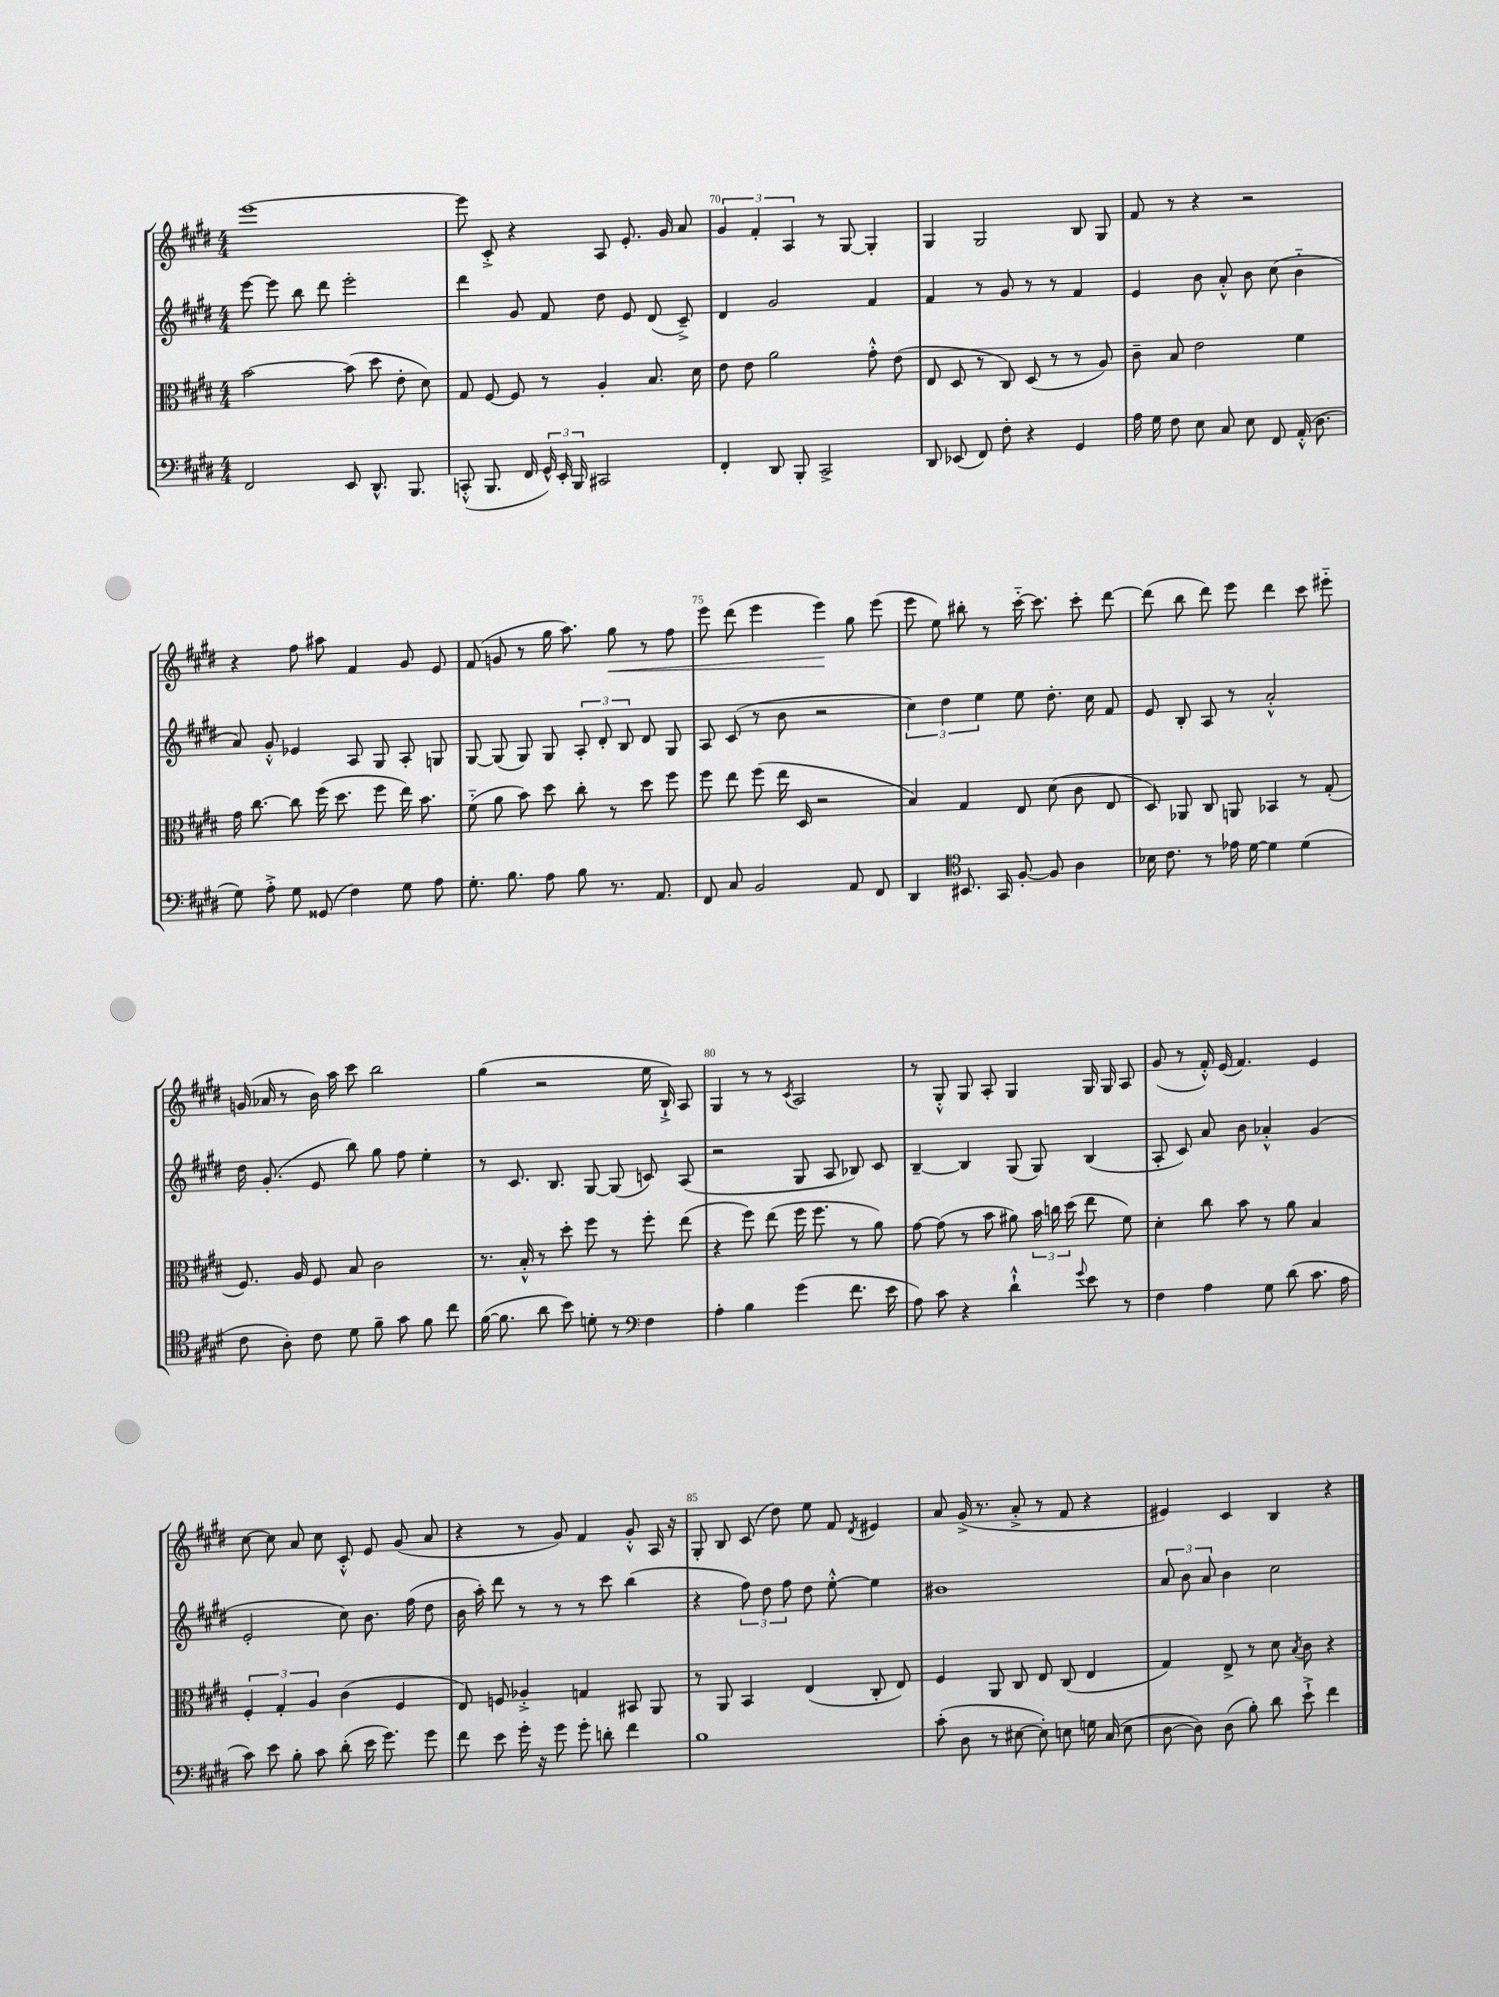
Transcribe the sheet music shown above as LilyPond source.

<<
\new StaffGroup <<
\new Staff = "s0" {
    \clef treble \key e \major \numericTimeSignature \time 4/4
    \autoBeamOff e'''1~ |
    e'''8 cis'8-.-> r4 a8 e'8.-. gis'16 a'8 |
    \tuplet 3/2 { gis'4 fis'4-. a4 } r8 gis8~ gis4-. |
    gis4 gis2 b8 gis8 |
    fis'8 r8 r4 r2 |
    r4 fis''8 ais''8 fis'4 gis'8 e'8 |
    fis'8( g'8 r8 gis''16 a''8.) gis''8\< r8 fis''8 |
    e'''8 dis'''8( e'''4 e'''4\!) gis''8 e'''8( |
    e'''8 e''8) bis''8-. r8 cis'''16~-_ cis'''8. cis'''8-. dis'''8~ |
    dis'''8( b''8 dis'''8) e'''8 dis'''4 cis'''8 eis'''8-_ |
    g'16( aes'16 r8 b'16) a''16 cis'''8 b''2 |
    gis''4( r2 e''16 b16-!->) a8 |
    gis4 r8 r8 \acciaccatura { cis'8 } a2 |
    r8 gis8-.-^ gis8 a8-. gis4 gis16 gis16 a8 |
    gis'8( r8 fis'16-.-^) e'16( fis'4.) e'4 |
    cis''8~ cis''8 a'8 cis''8 cis'8-.-^ e'8 gis'8( a'8 |
    r4 r8 gis'8) fis'4 gis'8-.-^ a16 r16 |
    gis8-. b8 cis'8( dis''8) e''8 fis'8 \acciaccatura { dis'8 } eis'4 |
    a'8 gis'16->( r8. a'8-.-> r8 fis'8 r4 |
    eis'4) cis'4 b4 r4 \bar "|." |
}
\new Staff = "s1" {
    \clef treble \key e \major \numericTimeSignature \time 4/4
    \autoBeamOff e'''8~ e'''8 b''8 dis'''8 e'''2-. |
    dis'''4 gis'8 fis'8 dis''8 e'8 dis'8( cis'8--->) |
    dis'4 gis'2 fis'4 |
    fis'4 r8 gis'8 r8 r8 fis'4 |
    e'4 b'8 a'8-.-^ b'8 cis''8( b'4-_ |
    a'8) gis'8-.-^ ees'4 a8 gis8 a8-. g8 |
    gis8~ gis8( gis8) gis8 \tuplet 3/2 { a8-. dis'8-. b8 } dis'8 gis8 |
    a8 cis'8( r8 b'8 r2 |
    \tuplet 3/2 { cis''4) dis''4 e''4 } e''8 dis''8.-. cis''16 fis'8 |
    e'8 b8-. a8 r8 a'2-.-^ |
    dis''16 gis'8.-.( e'8 b''8) gis''8 fis''8 e''4-. |
    r8 cis'8. b8. gis8~ gis8( c'8) a8( |
    r2 gis8 a8 bes8) cis'8 |
    b4~-- b4 gis8( gis8) b4( |
    a8-. cis'8) a'8 b'8 aes'4-.-^ gis'4( |
    e'2-. cis''8) b'8. fis''16( dis''8 |
    b'16 a''16-.) dis'''8 r8 r8 r8 cis'''8 b''4( |
    r4 \tuplet 3/2 { fis''8) dis''8 fis''8 } dis''8 e''8~-.-^ e''4 |
    bis'1 |
    \tuplet 3/2 { a'8 b'8 a'8 } b'4 cis''2 \bar "|." |
}
\new Staff = "s2" {
    \clef alto \key e \major \numericTimeSignature \time 4/4
    \autoBeamOff b'2~ b'8( dis''8 e'8-. dis'8) |
    gis8 fis8~ fis8 r8 a4-. b8. dis'16 |
    e'8 e'8 a'2 gis'8-.-^ e'8( |
    e8 dis8 r8 cis8) dis8( r8 r8 a8) |
    cis'8-- b8 e'2 fis'4 |
    gis'16 cis''8.~ cis''8 fis''16( dis''8. fis''8 e''16) b'8. |
    fis'8-_( a'8 b'8) dis''8 cis''8-. r8 dis''8 fis''8 |
    fis''8 e''8 fis''8( e''16 dis16 r2 |
    b4) gis4 e8 dis'8( cis'8 e8 |
    dis8) aes,8 cis8 a,8 bes,4 r8 gis8-.( |
    fis8.) a16 fis8 b8 cis'2 |
    r8. b16-.-^ r8 dis''8-. fis''8 r8 fis''8-. e''8( |
    r4 fis''8) e''8( fis''16 fis''8. r8 a'8) |
    gis'8~ gis'8( r8 b'8 ais'8) \tuplet 3/2 { b'16 c''16 dis''16( } e''8 fis'8) |
    dis'4-. cis''8 b'8 r8 a'8 b4 |
    \tuplet 3/2 { fis4-. gis4-. a4 } cis'4( fis4 |
    e8) f8 aes4-.-> g4 bis,8 a,8 |
    r8 a,8 b,4 e4( cis8-. e8) |
    fis4 a,8 cis8 e8 cis8( e4 |
    gis4) e8-> r8 dis'8 \acciaccatura { b8 } cis'8 r4 \bar "|." |
}
\new Staff = "s3" {
    \clef bass \key e \major \numericTimeSignature \time 4/4
    \autoBeamOff fis,2 e,8 dis,8.-^ b,,8. |
    c,8-.-^( b,,8. fis,16 \tuplet 3/2 { gis,16-^) e,16-. b,,16 } cis,2 |
    fis,4-. dis,8 b,,8-. cis,2-> |
    dis,8 ees,8( fis,8) fis8-. r4 gis,4 |
    a16 gis16 fis8 e8 cis8 e8 fis,8 a,16-.-^( dis8. |
    gis8) a8-.-> gis8 gisis,8( fis4) gis8 a8 |
    gis8.-. b8. a8 b8 r8. a,8. |
    fis,8 cis8 b,2 a,8 fis,8 |
    dis,4 \clef tenor bis,8. gis,16 fis8~-. fis8 a4 |
    bes16 cis'8. r8 ees'16 dis'16~ dis'4 dis'4( |
    cis'8 a8-.) cis'8 dis'8 fis'8-- gis'8 fis'8 cis''8 |
    fis'16~( fis'8. a'8 b'8) d'8-. r8 \clef bass fis4 |
    a4-. b4 gis'4( fis'8. e'16 |
    a8) cis'8 r4 dis'4-!-^ \appoggiatura { gis'8 } e'8 r8 |
    fis4 a4 gis8 dis'8( cis'8. a16 |
    cis'8) e'8 b8-. cis'8 dis'8-.( e'16 gis'8.) gis'8 |
    fis'8 e'8 gis'16-. r16 gis'8 gis'8-. d'8-. fis'4 |
    b1 |
    cis'8-.( dis8 r8 eis8~ eis8-.) e8 g16 cis16( e8 |
    dis8~ dis8) dis8( b8-.) dis'8 e'8-!-> fis'4 \bar "|." |
}
>>
>>
\layout { \context { \Score currentBarNumber = #68 \override BarNumber.break-visibility = ##(#f #t #t) barNumberVisibility = #(every-nth-bar-number-visible 5) } }
